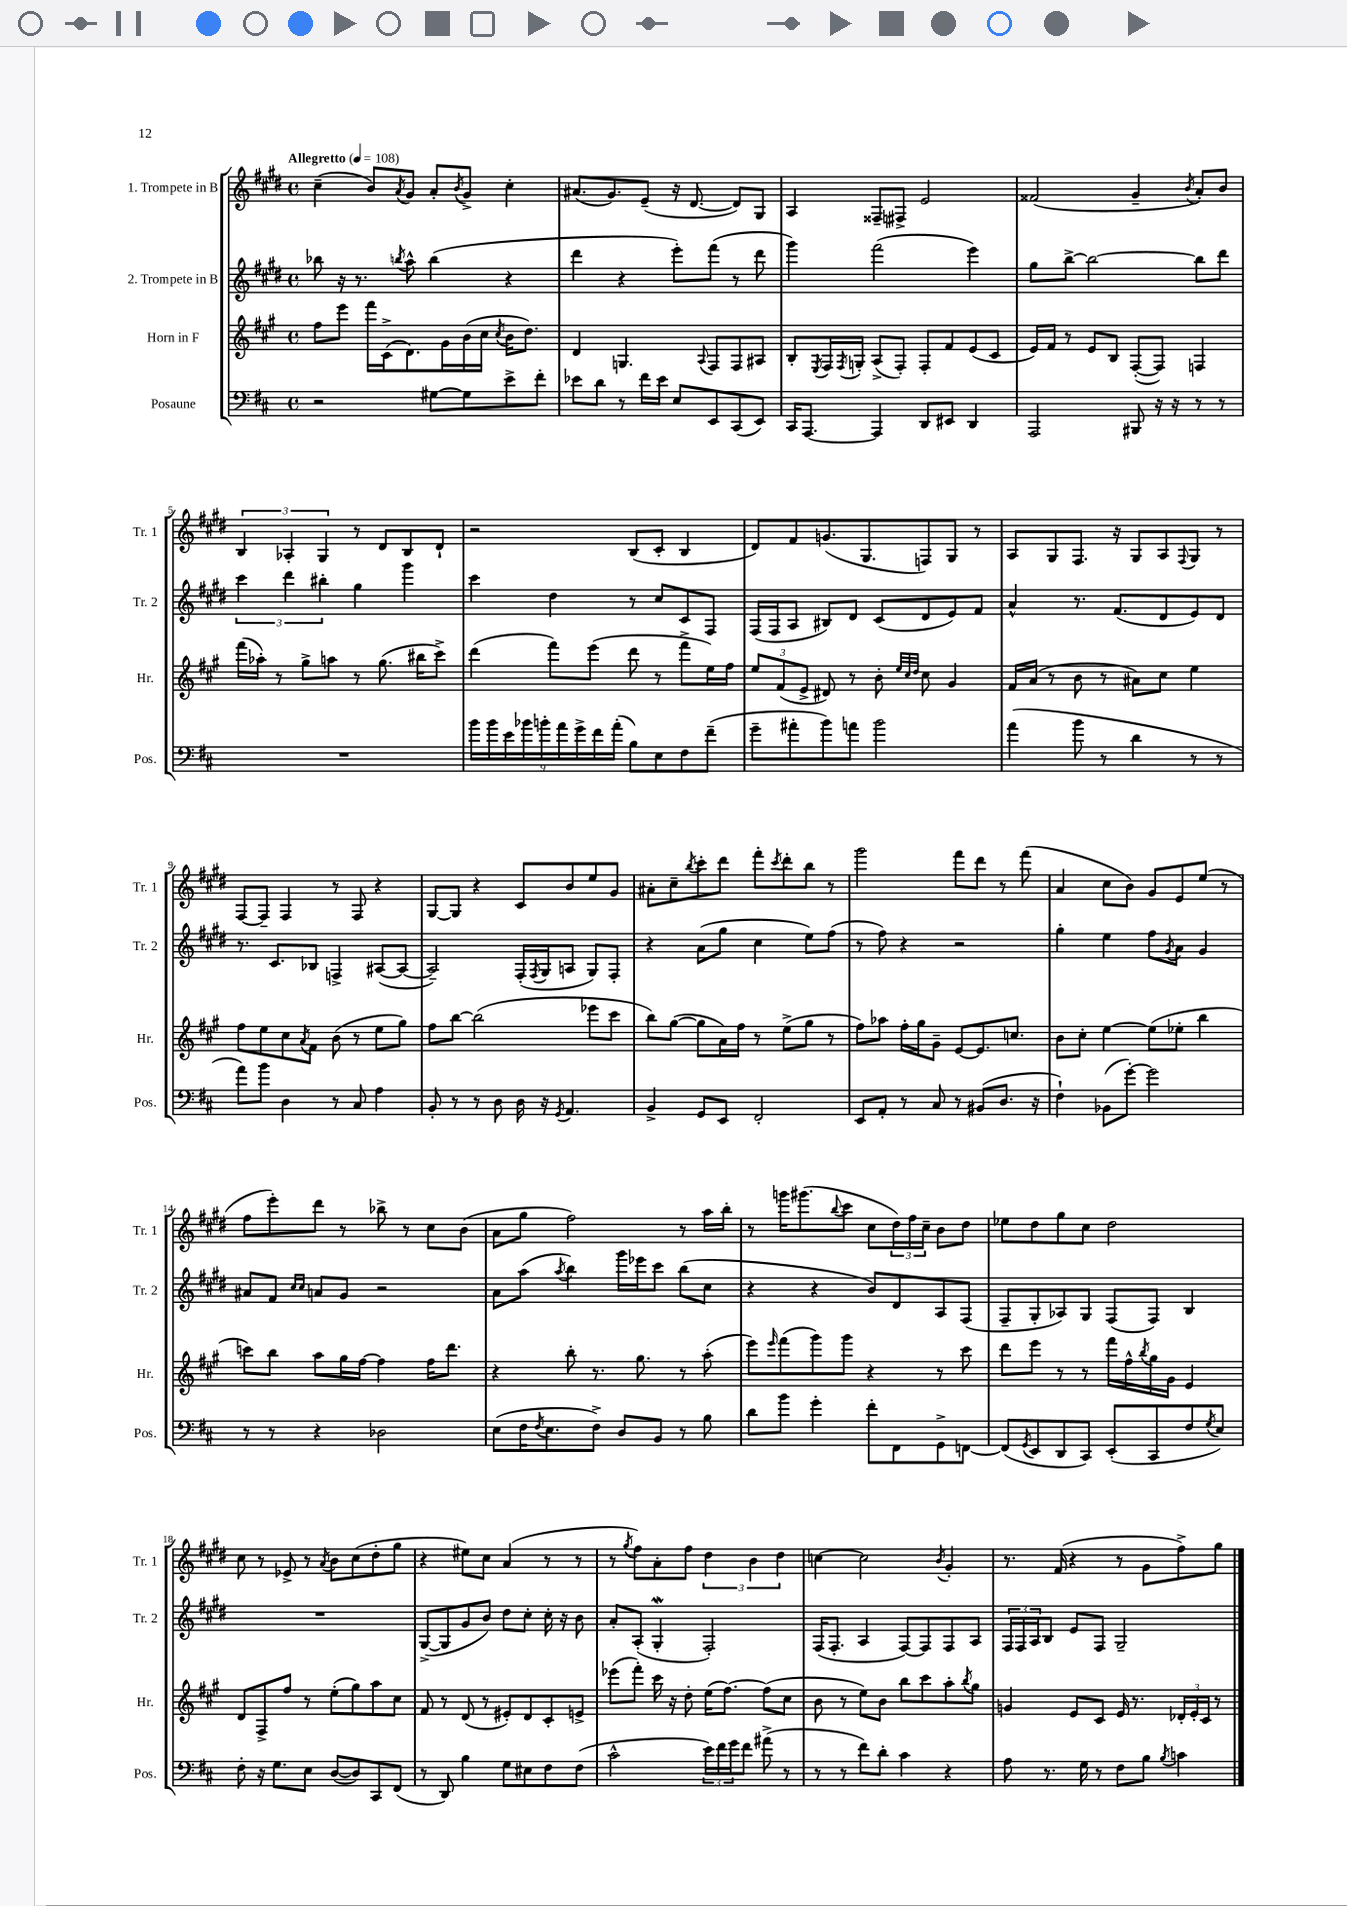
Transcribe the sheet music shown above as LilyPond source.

<<
\new StaffGroup <<
\new Staff = "s0" \with { instrumentName = "1. Trompete in B" shortInstrumentName = "Tr. 1" } {
    \clef treble \key e \major \defaultTimeSignature \time 4/4 \tempo "Allegretto" 4 = 108
    cis''4--( b'8) \acciaccatura { a'8 } gis'8 a'8-. \acciaccatura { b'8 } gis'8-> cis''4-. |
    ais'8.( gis'8.) e'8--( r16 dis'8.~ dis'8) gis8 |
    a4 fisis8-- fis8-> e'2 |
    fisis'2( gis'4-- \acciaccatura { b'8 } a'8-.) b'8 |
    \tuplet 3/2 { b4 aes4-. gis4 } r8 dis'8 b8 dis'8-! |
    r2 b8( cis'8-. b4 |
    dis'8) fis'8 g'8.( gis8. f8) gis8 r8 |
    a8 gis8 fis8. r16 gis8 a8 \appoggiatura { fis8 } gis8 r8 |
    fis8~ fis8-- fis4 r8 fis8 r4 |
    gis8~ gis8 r4 cis'8 b'8 e''8 gis'8 |
    ais'8-. cis''8-- \acciaccatura { b''8 } cis'''8-. dis'''8 fis'''8-. \acciaccatura { cis'''8 } dis'''8-. b''8 r8 |
    gis'''2 fis'''8 dis'''8 r8 fis'''8( |
    a'4 cis''8 b'8) gis'8 e'8 e''8( r8 |
    fis''8 e'''8-.) dis'''8 r8 bes''8-> r8 cis''8 b'8( |
    a'8 gis''8 fis''2) r8 a''16 b''16-. |
    r8 g'''16 gis'''8.( \appoggiatura { b''8 } cis'''8 cis''8 \tuplet 3/2 { dis''16) fis''16 cis''16-- } b'8 dis''8 |
    ees''8 dis''8 gis''8 cis''8 dis''2 |
    cis''8 r8 ees'8-> r8 \acciaccatura { a'8 } b'8 cis''8( dis''8-. gis''8 |
    r4 eis''8) cis''8 a'4( r8 r8 |
    r8 \acciaccatura { gis''8 } fis''8) a'8-. fis''8 \tuplet 3/2 { dis''4 b'4 dis''4 } |
    c''4~ c''2 \acciaccatura { b'8 } gis'4-. |
    r8. fis'16( r4 r8 gis'8 fis''8->) gis''8 \bar "|." |
}
\new Staff = "s1" \with { instrumentName = "2. Trompete in B" shortInstrumentName = "Tr. 2" } {
    \clef treble \key e \major \defaultTimeSignature \time 4/4
    bes''8 r16 r8. \acciaccatura { b''8 } a''8-^ b''4( r4 |
    dis'''4 r4 e'''8-.) fis'''8( r8 dis'''8 |
    gis'''4) fis'''2( e'''4) |
    gis''8 b''8~-> b''2~ b''8 dis'''8 |
    \tuplet 3/2 { cis'''4 dis'''4 bis''4-. } gis''4 gis'''4 |
    cis'''4 dis''4 r8 cis''8 cis'8 fis8 |
    fis16( fis16 a8 bis8) dis'8 cis'8( dis'8 e'8) fis'8 |
    a'4-^ r8. fis'8.( dis'8 e'8) dis'8 |
    r8. cis'8. bes8 f4-> ais8~( ais8~ |
    ais2--) fis16-.( \acciaccatura { fis8 } gis16 a8 gis8) fis8-. |
    r4 a'8( gis''8 cis''4 e''8) fis''8( |
    r8 fis''8) r4 r2 |
    gis''4-. e''4 fis''8 \acciaccatura { gis'8 } a'8 gis'4 |
    ais'8 fis'8 \grace { cis''16 cis''16 } a'8 gis'8 r2 |
    a'8 a''8( \acciaccatura { a''8 } b''4) gis'''16 ees'''16 cis'''8 b''8( cis''8 |
    r4 r4 b'8) dis'8 a8 fis8( |
    fis8-- gis8-. aes8) gis8 fis8( fis8) b4 |
    R1 |
    gis8~->( gis8 gis'8 b'8) dis''8 cis''8-. cis''16-. r16 b'8 |
    a'8-. a8-.( gis4-.\mordent fis2-.) |
    fis16( fis8.-. a4 fis8~) fis8 fis8 a8 |
    \tuplet 3/2 { fis16 fis16 a16 } b8 e'8 fis8 gis2-- \bar "|." |
}
\new Staff = "s2" \with { instrumentName = "Horn in F" shortInstrumentName = "Hr." } {
    \clef treble \key a \major \defaultTimeSignature \time 4/4
    fis''8 e'''8 fis'''16 cis'16->( d'8.) gis'16 b'16( cis''16 \acciaccatura { cis''8 } b'16 d''8.) |
    d'4 g4. \appoggiatura { a8 } fis8 fis8 ais8 |
    b8-. \acciaccatura { e8 } fis16 \acciaccatura { fis8 } g16-. a8->( fis8-.) fis8-. fis'8 e'8( cis'8 |
    e'16) fis'16 r8 e'8 b8 fis8~-.( fis8) f4 |
    fis'''16( aes''16-.) r8 gis''8-> a''8 r8 gis''8.( bis''16 cis'''8->) |
    d'''4( fis'''8) e'''8( d'''8 r8 fis'''8-> e''16) fis''16 |
    \tuplet 3/2 { e''8 fis'8( e'8-> } dis'8) r8 b'8-. \grace { e''32 cis''32 d''32 } cis''8 gis'4 |
    fis'16 a'16( r8 b'8 r8 ais'8) cis''8 e''4 |
    fis''8 e''8 cis''8 \acciaccatura { a'8 } fis'8 b'8( r8 e''8 gis''8) |
    fis''8 b''8~ b''2( ees'''8 cis'''8 |
    b''8) gis''8~( gis''8 a'16) fis''16 r8 e''8->( gis''8 r8 |
    fis''8) aes''8 fis''16-. gis''16 gis'8-- e'8~ e'8. c''8. |
    b'8 cis''8-. e''4~ e''8( ees''8-. b''4 |
    c'''8) b''8 a''8 gis''16 fis''16~ fis''4 fis''16 d'''8. |
    r4 b''8-. r8. gis''8. r8 a''8-.( |
    e'''8) \grace { e'''16 } fis'''8( gis'''8) gis'''8 r4 r8 cis'''8 |
    d'''8 e'''8 r8 r8 fis'''16 fis''16-^ \acciaccatura { b''8 } gis''16 gis'16 e'4 |
    d'8 fis8-> fis''8 r8 e''8-.( gis''8) a''8 cis''8 |
    fis'8 r8 d'8( r8 eis'8-.) d'8 cis'8-. e'8-> |
    ees'''8( fis'''8-.) cis'''16 r16 d''8-. e''16( fis''8.~) fis''8( cis''8 |
    b'8 r8 e''8) b'8 b''8 cis'''8 a''8-. \acciaccatura { b''8 } gis''8 |
    g'4 e'8 cis'8 e'16 r8. \tuplet 3/2 { des'16-. e'16-. cis'16 } r8 \bar "|." |
}
\new Staff = "s3" \with { instrumentName = "Posaune" shortInstrumentName = "Pos." } {
    \clef bass \key d \major \defaultTimeSignature \time 4/4
    r2 gis8~ gis8 e'8-> fis'8-. |
    ees'8 d'8 r8 fis'16 ees'16 e8 e,8 cis,8( e,8) |
    cis,16 a,,8.~ a,,4 d,8 eis,8 d,4 |
    a,,2 bis,,8 r16 r16 r8 r8 |
    R1 |
    \tuplet 9/8 { b'16 b'16 e'16 bes'16 b'16-. a'16 g'16-> fis'16 a'16-.( } b8) e8 fis8 fis'8--( |
    g'8-- ais'8-. b'8) a'8 b'2 |
    a'4( b'8 r8 d'4 r8 r8 |
    a'8) b'8 d4 r8 cis8 a4 |
    b,8-. r8 r8 d8 d16 r16 \acciaccatura { g,8 } a,4. |
    b,4-> g,8 e,8 fis,2-. |
    e,8 a,8-. r8 cis8 r8 bis,8( d8. r16 |
    fis4-!) bes,8( g'8~-.) g'2 |
    r8 r8 r4 des2 |
    e8( fis16 \acciaccatura { fis8 } e8. fis8->) d8 b,8 r8 b8 |
    d'8 b'8 g'4-. fis'8-. fis,8 g,8-> f,8~ |
    f,8( \acciaccatura { g,8 } e,8 d,8 cis,8) e,8-.( cis,8 fis8 \acciaccatura { g8 } e8) |
    fis8-. r16 g8. e8 d8~( d8) cis,8 fis,8( |
    r8 d,8) b4 g8 eis8 fis8 fis8( |
    cis'2-^ \tuplet 3/2 { e'16) fis'16 g'16 } fis'8 ais'8->( r8 |
    r8 r8 fis'8) d'8-. cis'4 r4 |
    a8 r8. g16 r8 fis8 b8 \acciaccatura { b8 } c'4 \bar "|." |
}
>>
>>
